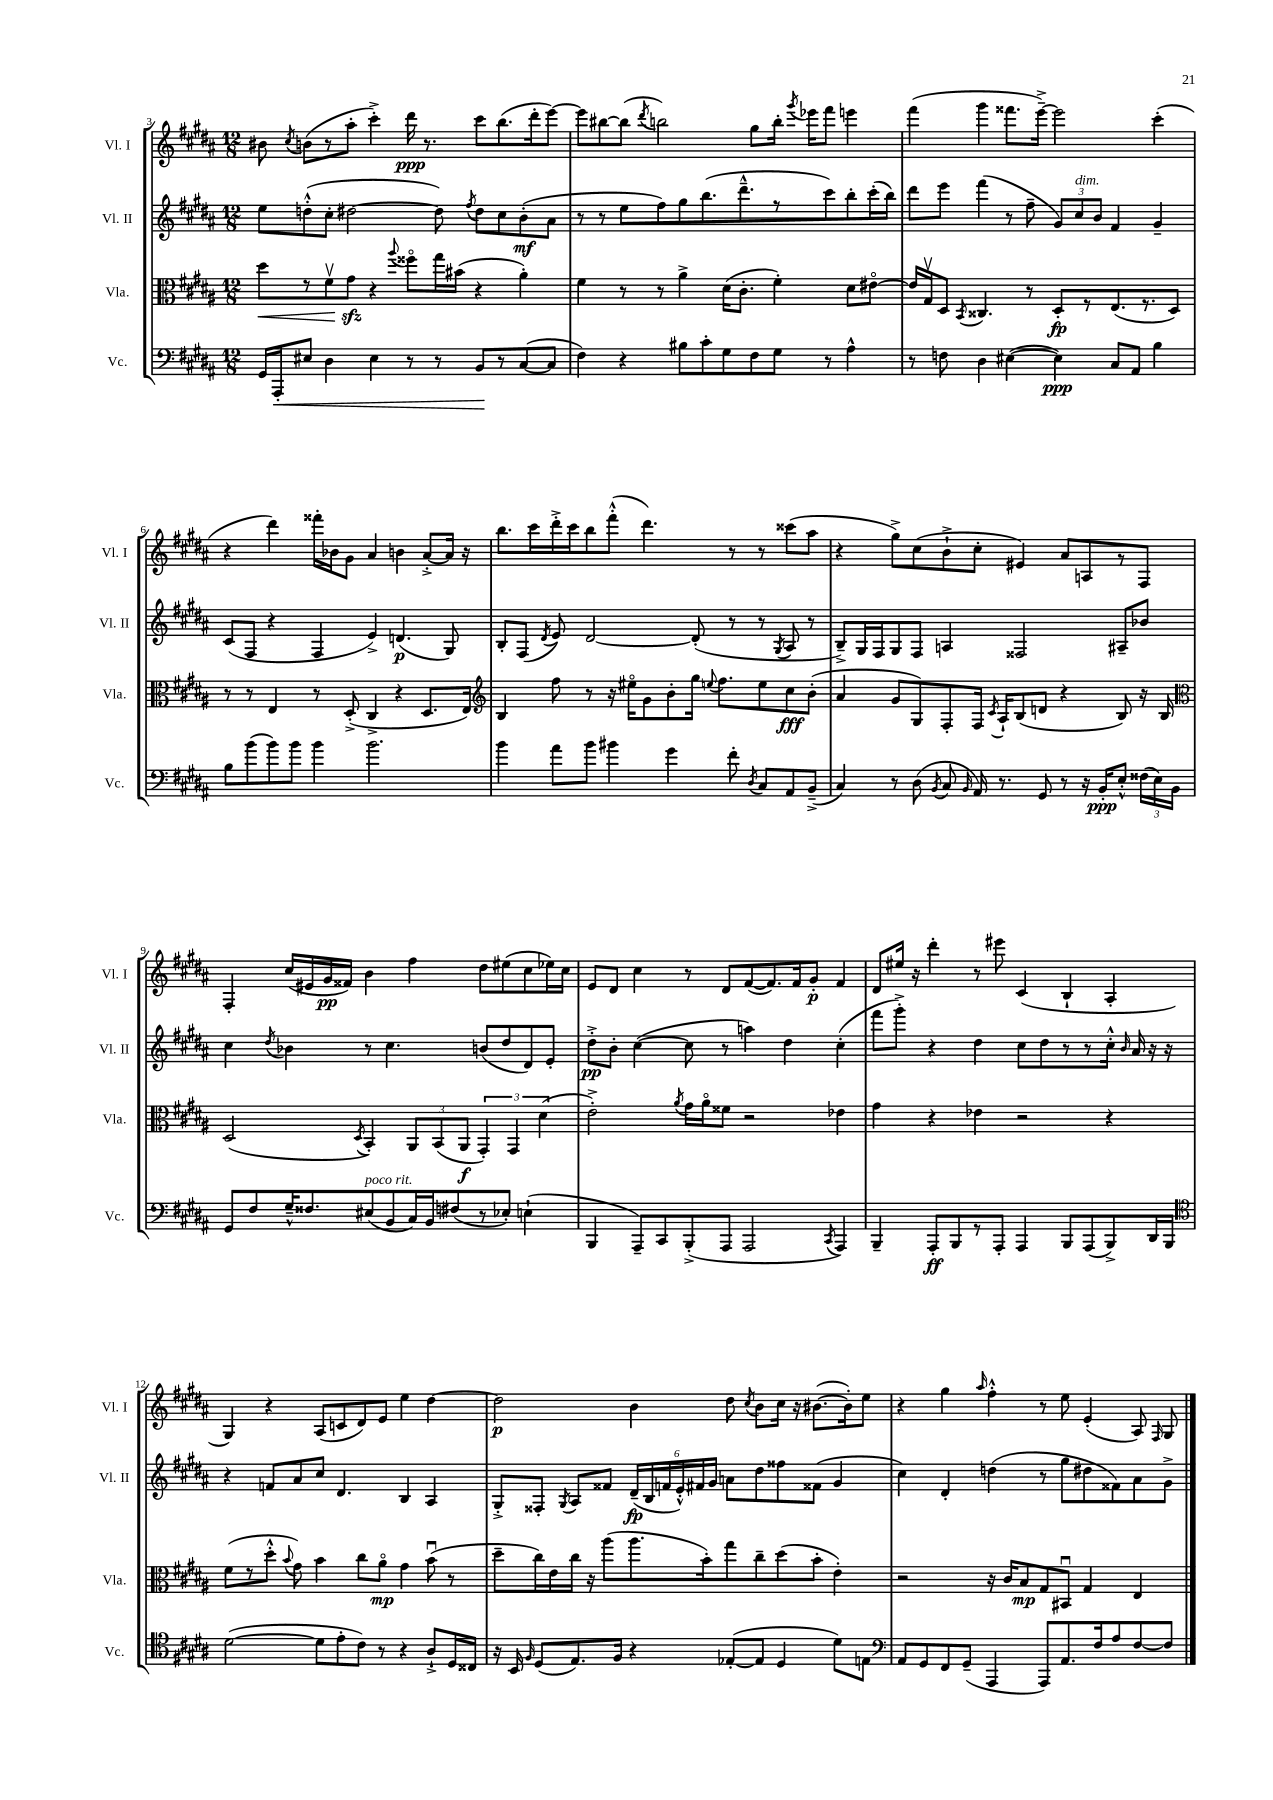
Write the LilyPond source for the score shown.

<<
\new StaffGroup <<
\new Staff = "s0" \with { instrumentName = "Vl. I" shortInstrumentName = "Vl. I" } {
    \clef treble \key b \major \numericTimeSignature \time 12/8
    \autoBeamOff bis'8 \acciaccatura { cis''8 } b'8[( r8 ais''8]-. cis'''4-.->) dis'''16\ppp r8. cis'''8[ b''8.( dis'''16-. e'''8]~) |
    e'''8[ bis''8~ bis''8]( \acciaccatura { dis'''8 } b''2) gis''8[ b''16]-. \acciaccatura { gis'''8 } ees'''16[ fis'''8] e'''4 |
    fis'''4( gis'''4 fisis'''8.[ e'''16]~--->) e'''2 cis'''4-.( |
    r4 dis'''4) fisis'''16[-. bes'16 gis'8] ais'4 b'4 ais'8[~-.-> ais'16] r16 |
    b''8.[ cis'''16 dis'''16-.-> cis'''16 b''8 fis'''8]-.-^( dis'''4.) r8 r8 cisis'''8[( ais''8] |
    r4 gis''8[->) cis''8( b'8-!-> cis''8]-. eis'4) ais'8[ a8 r8 fis8] |
    fis4-. cis''16[( eis'16 gis'16\pp fisis'16]) b'4 fis''4 dis''8[ eis''8( cis''8 ees''16) cis''16] |
    e'8[ dis'8] cis''4 r8 dis'8[ fis'8~( fis'8.) fis'16 gis'8]-.\p fis'4 |
    dis'8[ eis''16] r16 dis'''4-. r8 eis'''8 cis'4( b4-! ais4-. |
    gis4) r4 ais8[( c'8 dis'8) e'8] e''4 dis''4~ |
    dis''2\p b'4 dis''8 \acciaccatura { cis''8 } b'8[ cis''16] r16 bis'8.[~( bis'16-.) e''8] |
    r4 gis''4 \grace { ais''16 } fis''4-.-^ r8 e''8 e'4-.( ais8) \grace { fis16 } gis8 \bar "|." |
}
\new Staff = "s1" \with { instrumentName = "Vl. II" shortInstrumentName = "Vl. II" } {
    \clef treble \key b \major \numericTimeSignature \time 12/8
    \autoBeamOff e''8[ d''8-.-^( cis''8]-. dis''2~ dis''8) \acciaccatura { fis''8 } dis''8[ cis''8 b'8-.\mf( ais'8] |
    r8 r8 e''8[ fis''8) gis''8 b''8.( dis'''8.---^ r8 cis'''8) b''8-. cis'''16-.( b''16]) |
    dis'''8[ e'''8] fis'''4( r8 fis''8-- \tuplet 3/2 { gis'8[) cis''8^\markup { \italic "dim." } b'8] } fis'4 gis'4-- |
    cis'8[( fis8] r4 fis4 e'4->) d'4.\p( gis8) |
    b8[-. fis8]( \acciaccatura { dis'8 } e'8) dis'2~ dis'8-.( r8 r8 \acciaccatura { gis8 } ais8 r8 |
    b8[--->) gis16 fis16 gis8 fis8] a4 fisis2 ais8[-- bes'8] |
    cis''4 \acciaccatura { dis''8 } bes'4 r8 cis''4. b'8[( dis''8 dis'8) e'8]-. |
    dis''8[-.->\pp b'8]-. cis''4~( cis''8 r8 a''4) dis''4 cis''4-.( |
    fis'''8[ gis'''8]-.->) r4 dis''4 cis''8[ dis''8 r8 r8 cis''16]-.-^ \grace { b'16 } ais'16 r16 r16 |
    r4 f'8[ ais'8 cis''8] dis'4. b4 ais4 |
    gis8[-.-> fisis8]-. \acciaccatura { gis8 } ais8[ fisis'8] \tuplet 6/4 { dis'16[--\fp( b16 f'16 e'16-.-^) fis'16 gis'16] } a'8[ dis''8 fisis''8 fisis'8]( gis'4 |
    cis''4) dis'4-. d''4( r8 gis''8[ dis''8 fisis'8) ais'8 gis'8]-> \bar "|." |
}
\new Staff = "s2" \with { instrumentName = "Vla." shortInstrumentName = "Vla." } {
    \clef alto \key b \major \numericTimeSignature \time 12/8
    \autoBeamOff dis''8[\< r8 fis'8\upbow gis'8]\sfz\! r4 \appoggiatura { ais''8 } fisis''8[\flageolet gis''16 bis'16]( r4 ais'4-.) |
    fis'4 r8 r8 ais'4-> dis'16[( cis'8.]-. fis'4-.) dis'8[ eis'8]~\flageolet |
    eis'16[ gis16\upbow dis8] \acciaccatura { b,8 } cisis4. r8 dis8[-.\fp r8 e8.( r8. dis8]) |
    r8 r8 e4 r8 dis8-.->( cis4-> r4 dis8.[ e16]) |
    \clef treble b4 fis''8 r8 r16 eis''16[\flageolet gis'8 b'8-. gis''16] \appoggiatura { e''8 } fis''8.[ e''8 cis''8\fff b'8]-.( |
    ais'4 gis'8[ gis8) fis8-. fis16] \acciaccatura { cis'8 } ais16[-! b8( d'8] r4 b8) r16 b16 |
    \clef alto dis2( \acciaccatura { dis8 } b,4-.) \tuplet 3/2 { ais,8[ b,8( ais,8]\f } \tuplet 3/2 { gis,4-.) gis,4 dis'4( } |
    e'2-.->) \acciaccatura { ais'8 } gis'16[ ais'16\flageolet fisis'8] r2 ees'4 |
    gis'4 r4 ees'4 r2 r4 |
    fis'8[( r8 dis''8]-.-^ \appoggiatura { b'8 } gis'8) b'4 cis''8[ ais'8]\flageolet\mp gis'4 b'8\downbow( r8 |
    dis''8[-- cis''16) e'16 cis''16] r16 ais''8[( ais''8. b'16-.) gis''8 cis''8-- dis''8( b'8]-. e'4-.) |
    r2 r16 cis'16[ b8\mp gis8 bis,8]\downbow gis4 e4 \bar "|." |
}
\new Staff = "s3" \with { instrumentName = "Vc." shortInstrumentName = "Vc." } {
    \clef bass \key b \major \numericTimeSignature \time 12/8
    \autoBeamOff gis,16[ ais,,16-.\< eis8] dis4 eis4 r8 r8 b,8[\! r8 cis8~( cis8] |
    fis4) r4 bis8[ cis'8-. gis8 fis8 gis8] r8 ais4-^ |
    r8 f8 dis4 eis4~( eis4\ppp) cis8[ ais,8] b4 |
    b8[ b'8( b'8) b'8] b'4 b'2. |
    b'4 ais'8[ b'8] bis'4 gis'4 fis'8-. \acciaccatura { dis8 } cis8[ ais,8 b,8]--->( |
    cis4) r8 dis8( \acciaccatura { b,8 } cis8 \grace { b,16 } ais,16) r8. gis,8 r8 r16 b,16[-.\ppp e8]-.-^ \tuplet 3/2 { fisis16[( e16) b,16] } |
    gis,8[ fis8 gis16---^ fisis8. eis8^\markup { \italic "poco rit." }( b,8 cis16) b,16 fis8( r8 ees8]-.) e4-!( |
    b,,4 ais,,8[--) cis,8 b,,8-.->( ais,,8] ais,,2 \acciaccatura { cis,8 } ais,,4) |
    b,,4-- ais,,8[-.\ff b,,8 r8 ais,,8]-. ais,,4 b,,8[ ais,,8( b,,8->) dis,16 b,,16] |
    \clef tenor dis'2~( dis'8[ e'8-. cis'8]) r8 r4 ais8[-!-> dis16 cisis16] |
    r16 b,16 \grace { fis16 } dis8[( e8.) fis16] r4 ees8[~-.( ees8] dis4 dis'8[) e8] |
    \clef bass ais,8[ gis,8 fis,8 gis,8]--( ais,,4 ais,,8[) ais,8. fis16 ais8 fis8~ fis8] \bar "|." |
}
>>
>>
\layout { \context { \Score currentBarNumber = #3 } }
